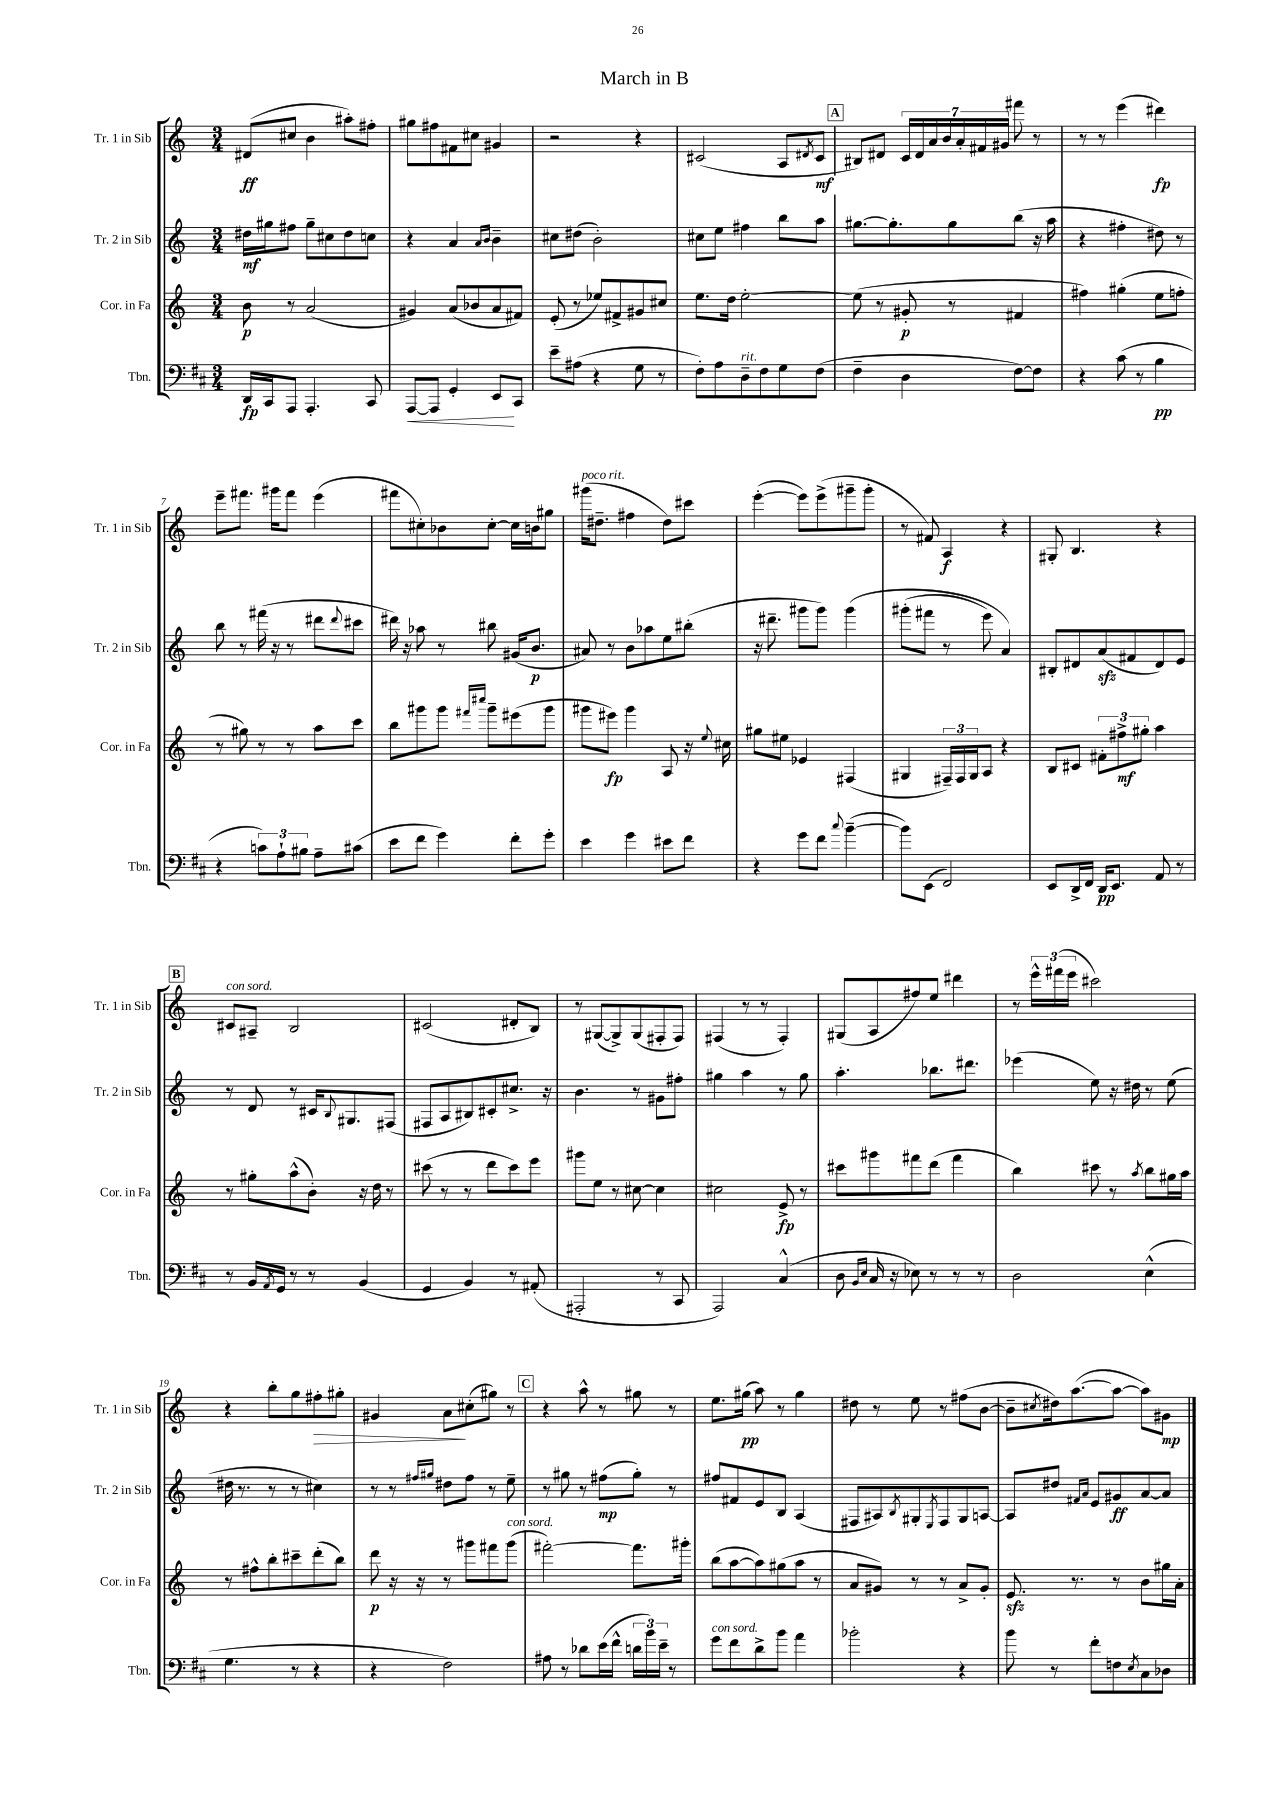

**kern	**dynam	**kern	**dynam	**kern	**dynam	**kern	**dynam
*part4	*part4	*part3	*part3	*part2	*part2	*part1	*part1
*staff4	*staff4	*staff3	*staff3	*staff2	*staff2	*staff1	*staff1
*I"Tbn.	*	*I"Cor. in Fa	*	*I"Tr. 2 in Sib	*	*I"Tr. 1 in Sib	*
*I'Tbn.	*	*I'Cor. in Fa	*	*I'Tr. 2 in Sib	*	*I'Tr. 1 in Sib	*
*clefF4	*	*clefG2	*	*clefG2	*	*clefG2	*
*k[f#c#]	*	*k[]	*	*k[]	*	*k[]	*
*M3/4	*	*M3/4	*	*M3/4	*	*M3/4	*
=1	=1	=1	=1	=1	=1	=1	=1
16DD/LL	fp	8b\	p	16dd#X\LL	mf	(8d#X/L	ff
16CC#/J	.	.	.	16gg#X\J	.	.	.
8AAA/J	.	8r	.	8ff#X\J	.	8cc#X/J	.
4.AAA'/	.	(2a/	.	8gg#~\L	.	4b\	.
.	.	.	.	8cc#X\	.	.	.
.	.	.	.	8dd#\	.	8aa#X'\L)	.
8CC#/	.	.	.	8ccn\J	.	8ff#X'\J	.
=2	=2	=2	=2	=2	=2	=2	=2
!	!LO:HP:b	!	!	!	!	!	!
[8AAA/L	<	4g#X/)	.	4r	.	8gg#X\L	.
8AAA/J]	.	.	.	.	.	8ff#X\	.
4GG'/	.	(8a/L	.	4a/	.	8f#X\	.
.	.	8b-X/	.	.	.	8cc#X\J	.
.	.	.	.	16qqa/LL	.	.	.
.	.	.	.	16qqb/JJ	.	.	.
8EE/L	.	8a/	.	4b~\	.	4g#X/	.
8CC#/J	[	8f#X/J)	.	.	.	.	.
=3	=3	=3	=3	=3	=3	=3	=3
8e~\L	.	(8e'/	.	8cc#X\L	.	2r	.
(8A#X\J	.	8r	.	(8dd#X\J	.	.	.
4r	.	8ee-X/L)	.	2b'\)	.	.	.
.	.	8f#X^/	.	.	.	.	.
8G\	.	8g#X/	.	.	.	4r	.
8r	.	8cc#X/J	.	.	.	.	.
=4	=4	=4	=4	=4	=4	=4	=4
8F#'\L)	.	8.ee\L	.	8cc#X\L	.	(2c#X/	.
8A\	.	.	.	8ee\J	.	.	.
.	.	16dd\Jk	.	.	.	.	.
!LO:TX:a:i:t=rit.	!	!	!	!	!	!	!
8D~\	.	[2ee'\	.	4ff#X\	.	.	.
8F#\	.	.	.	.	.	.	.
8G\	.	.	.	8bb\L	.	8A/L	.
.	.	.	.	.	.	8qd#X/	.
(8F#\J	.	.	.	8aa\J	.	8c#/J	mf
!!LO:REH:place=s1:t=A
=5	=5	=5	=5	=5	=5	=5	=5
4F#~\	.	(8ee\]	.	[8.gg#X\L	.	8B#X/L)	.
.	.	8r	.	.	.	8d#X/J	.
.	.	.	.	8.gg#'\]	.	.	.
4D\	.	8g#X'/	p	.	.	28c/LL	.
.	.	.	.	.	.	28d#/	.
.	.	.	.	.	.	28a/	.
.	.	.	.	.	.	28b/	.
.	.	8r	.	8gg#\	.	.	.
.	.	.	.	.	.	28a'/	.
.	.	.	.	.	.	28f#X/	.
.	.	.	.	.	.	28g#X/JJ	.
[8F#\L)	.	4f#X/	.	(8bb\J	.	8fff#X\	.
8F#\J]	.	.	.	16r	.	8r	.
.	.	.	.	16aa\	.	.	.
=6	=6	=6	=6	=6	=6	=6	=6
4r	.	4ff#X\)	.	4r	.	8r	.
.	.	.	.	.	.	8r	.
(8c#\	.	(4gg#X'\	.	4ff#X'\	.	(4eee\	.
8r	.	.	.	.	.	.	.
4B\	pp	8ee\L	.	8dd#X\)	.	4ddd#X\)	fp
.	.	8ffn'\J	.	8r	.	.	.
!!LO:LB:g=z
=7	=7	=7	=7	=7	=7	=7	=7
4r	.	8r	.	8bb\	.	8eee~\L	.
.	.	8gg#X\)	.	8r	.	8.fff#X\J	.
12cn\L)	.	8r	.	(16fff#X\	.	.	.
.	.	.	.	16r	.	16ggg#X\KL	.
12A`\	.	.	.	.	.	.	.
.	.	8r	.	8r	.	8fff#\J	.
12B#X\J	.	.	.	.	.	.	.
8A~\L	.	8aa\L	.	8ddd#X\L	.	(4eee\	.
.	.	.	.	8qqddd#/	.	.	.
(8c#X\J	.	8ccc\J	.	8ccc#X\J	.	.	.
=8	=8	=8	=8	=8	=8	=8	=8
8e\L	.	8bb\L	.	16ddd#X\)	.	8fff#X\L	.
.	.	.	.	16r	.	.	.
8f#\J	.	8ggg#X\	.	8aa-X\	.	8cc#X'\)	.
4g\)	.	8ggg#\J	.	8r	.	8b-X\	.
.	.	16qqfff#X/LL	.	.	.	.	.
.	.	16qqcccc#X/JJ	.	.	.	.	.
.	.	8ggg#~\L	.	8bb#X\	.	[8cc#'\J	.
8f#'\L	.	(8eee#X\	.	(16g#X/KL	.	16cc#\LL]	.
.	.	.	.	8.b/J	p	16bn\J	.
8g'\J	.	8ggg#\J	.	.	.	8gg#X\J	.
=9	=9	=9	=9	=9	=9	=9	=9
!	!	!	!	!	!	!LO:TX:a:i:t=poco rit.	!
4e\	.	8ggg#X\L	.	8a#X/)	.	(16ggg#X\KL	.
.	.	.	.	.	.	8.dd#X~\J	.
.	.	8eee#X\J)	fp	8r	.	.	.
4g\	.	4ggg#\	.	8b\L	.	4ff#X\	.
.	.	.	.	8aa-X\	.	.	.
8e#X\L	.	8A/	.	8ee\	.	8dd#\L)	.
8f#\J	.	16r	.	(8bb#X'\J	.	8ccc#X\J	.
.	.	8qqee/	.	.	.	.	.
.	.	16cc#X\	.	.	.	.	.
=10	=10	=10	=10	=10	=10	=10	=10
4r	.	8gg#X\L	.	16r	.	([4eee'\	.
.	.	.	.	8.ddd#X~\	.	.	.
.	.	8ee#X\J	.	.	.	.	.
8g\L	.	4e-X/	.	8ggg#X\L	.	8eee\L])	.
8f#\J	.	.	.	8ggg#\J)	.	(8eee^\	.
8qqcc#/	.	.	.	.	.	.	.
([4b~\	.	(4F#X/	.	(4ggg#\	.	8ggg#X~\	.
.	.	.	.	.	.	8ggg#'\J	.
=11	=11	=11	=11	=11	=11	=11	=11
8b\L])	.	4G#X/	.	(8ggg#X'\L	.	8r	.
(8EE\J	.	.	.	8fff#X\J	.	8f#X/)	.
2FF#/)	.	24F#X~/LL)	.	8r	.	4A/	f
.	.	24F#/	.	.	.	.	.
.	.	24G#/J	.	.	.	.	.
.	.	8A/J	.	8eee\)	.	.	.
.	.	4r	.	4a/)	.	4r	.
=12	=12	=12	=12	=12	=12	=12	=12
8EE/L	.	8B/L	.	8B#X'/L	.	8G#X'/	.
16DD^/L	.	8c#X/J	.	8d#X/	.	4.B/	.
16FF#/JJ	.	.	.	.	.	.	.
16DD/KL	pp	12f#X'\L	.	(8azz/	.	.	.
8.EE/J	.	.	.	.	.	.	.
.	.	12ff#X^\	mf	.	.	.	.
.	.	.	.	8f#X/	.	.	.
.	.	12gg#X'\J	.	.	.	.	.
8AA/	.	4aa\	.	8d#/)	.	4r	.
8r	.	.	.	8e/J	.	.	.
!!LO:LB:g=z
!!LO:REH:place=s1:t=B
=13	=13	=13	=13	=13	=13	=13	=13
!	!	!	!	!	!	!LO:TX:a:i:t=con sord.	!
8r	.	8r	.	8r	.	8c#X/L	.
16BB/LL	.	8gg#X'\L	.	8d/	.	8A#X~/J	.
8qAA/	.	.	.	.	.	.	.
16GG/JJ	.	.	.	.	.	.	.
8r	.	(8aa^^\	.	8r	.	2B/	.
8r	.	8b'\J)	.	16c#X/KL	.	.	.
.	.	.	.	8qqB/	.	.	.
.	.	.	.	8.G#X/	.	.	.
(4BB/	.	16r	.	.	.	.	.
.	.	16dd\	.	.	.	.	.
.	.	8r	.	(8F#X/J	.	.	.
=14	=14	=14	=14	=14	=14	=14	=14
4GG/	.	(8ccc#X\	.	8F#X/L	.	(2c#X/	.
.	.	8r	.	8A/	.	.	.
4BB/)	.	8r	.	8B#X/)	.	.	.
.	.	8ddd\L	.	8c#X'/	.	.	.
8r	.	8ccc#\)	.	8.cc#X^/J	.	8d#X'/L	.
(8AA#X'/	.	8eee\J	.	.	.	8B/J)	.
.	.	.	.	16r	.	.	.
=15	=15	=15	=15	=15	=15	=15	=15
2AAA#X'/	.	8ggg#X\L	.	4.b\	.	8r	.
.	.	8ee\J	.	.	.	([8G#X/L	.
.	.	8r	.	.	.	8G#^/])	.
.	.	[8cc#X\	.	8r	.	(8G#/	.
8r	.	4cc#\]	.	8g#X\L	.	8F#X'/	.
8CC#/	.	.	.	8ff#X'\J	.	8F#/J)	.
=16	=16	=16	=16	=16	=16	=16	=16
2AAA/)	.	2cc#X\	.	4gg#X\	.	(4F#X/	.
.	.	.	.	4aa\	.	8r	.
.	.	.	.	.	.	8r	.
(4C#^^/	.	8e^/	fp	8r	.	4F#'/)	.
.	.	8r	.	8gg#\	.	.	.
=17	=17	=17	=17	=17	=17	=17	=17
8D\	.	8ccc#X\L	.	4.aa'\	.	(8G#X/L	.
16qqBB/LL	.	.	.	.	.	.	.
16qqE/JJ	.	.	.	.	.	.	.
16C#/	.	8ggg#X\	.	.	.	8A/	.
16r	.	.	.	.	.	.	.
8E-X\)	.	8fff#X\	.	.	.	8ff#X/)	.
8r	.	(8ddd\J	.	8.bb-X\L	.	8ee/J	.
8r	.	4fff#\	.	.	.	4ddd#X\	.
.	.	.	.	8.ddd#X\J	.	.	.
8r	.	.	.	.	.	.	.
=18	=18	=18	=18	=18	=18	=18	=18
2D\	.	4bb\)	.	(4eee-X\	.	8r	.
.	.	.	.	.	.	24eee^^\LL	.
.	.	.	.	.	.	(24fff#X\	.
.	.	.	.	.	.	24eee\JJ	.
.	.	8ccc#X\	.	8ee\)	.	2ccc#X\)	.
.	.	8r	.	16r	.	.	.
.	.	.	.	16dd#X\	.	.	.
.	.	8qaa/	.	.	.	.	.
(4E^^\	.	8bb\L	.	8r	.	.	.
.	.	16gg#X\L	.	(8ee\	.	.	.
.	.	16aa\JJ	.	.	.	.	.
!!LO:LB:g=z
=19	=19	=19	=19	=19	=19	=19	=19
4.G\	.	8r	.	16dd#X\	.	4r	.
.	.	.	.	8.r	.	.	.
.	.	8ff#X^^\L	.	.	.	.	.
.	.	8bb'\	.	8r	.	8bb'\L	.
8r	.	8ccc#X~\	.	8r	.	8gg\	.
!	!	!	!	!	!	!	!LO:HP:b
4r	.	(8ddd'\	.	4cc#X\)	.	8ff#X'\	>
.	.	8bb\J)	.	.	.	8gg#X'\J	.
=20	=20	=20	=20	=20	=20	=20	=20
4r	.	8ddd\	p	8r	.	4g#X/	.
.	.	16r	.	8r	.	.	.
.	.	16r	.	.	.	.	.
.	.	.	.	16qqff#X/LL	.	.	.
.	.	.	.	16qqgg#X/JJ	.	.	.
2F#\)	.	8r	.	8dd#X\L	.	8a\L	.
.	.	8ggg#X\L	.	8ff#\J	.	(8cc#X'\	]
.	.	8fff#X\	.	8r	.	8gg#X\J)	.
!	!	!LO:TX:a:i:t=con sord.	!	!	!	!	!
.	.	(8ggg#\J	.	8ee~\	.	8r	.
!!LO:REH:place=s1:t=C
=21	=21	=21	=21	=21	=21	=21	=21
8A#X\	.	[2fff#X'\)	.	8r	.	4r	.
8r	.	.	.	8gg#X\	.	.	.
8d-X\L	.	.	.	8r	.	8aa^^\	.
(16e\L	.	.	.	(8ff#X\L	mp	8r	.
16f#^^\JJ	.	.	.	.	.	.	.
24dn\LL	.	8.fff#\L]	.	8gg#'\J)	.	8gg#X\	.
24b\)	.	.	.	.	.	.	.
24e~\JJ	.	.	.	.	.	.	.
8r	.	.	.	8r	.	8r	.
.	.	16ggg#X'\Jk	.	.	.	.	.
=22	=22	=22	=22	=22	=22	=22	=22
!LO:TX:a:i:t=con sord.	!	!	!	!	!	!	!
8g\L	.	(8bb\L	.	8ff#X/L	.	8.ee\L	.
8f#\	.	[8aa\	.	8f#X/	.	.	.
.	.	.	.	.	.	(16gg#X\Jk	pp
8d^\	.	8aa\])	.	8e/	.	8aa\)	.
8b\J	.	(8gg#X\	.	8B/J	.	8r	.
4a\	.	8aa\J	.	(4A/	.	4gg#\	.
.	.	8r	.	.	.	.	.
=23	=23	=23	=23	=23	=23	=23	=23
2b-X'\	.	8a/L	.	8F#X/L	.	8dd#X\	.
.	.	8g#X/J)	.	8A#X/)	.	8r	.
.	.	.	.	8qB/	.	.	.
.	.	8r	.	8G#X'/	.	8ee\	.
.	.	.	.	8qE/	.	.	.
.	.	8r	.	8F#/	.	8r	.
4r	.	8a^/L	.	8G#/	.	(8ff#X\L	.
.	.	8g#'/J	.	[8An/J	.	[8b\J	.
=24	=24	=24	=24	=24	=24	=24	=24
8b\	.	8.ezz/	.	8A/L]	.	8b~\L]	.
.	.	.	.	.	.	8qcc#X/	.
8r	.	.	.	8dd#X/J	.	16dd#X\k)	.
.	.	8.r	.	.	.	([8.aa\	.
.	.	.	.	16qqf#X/LL	.	.	.
.	.	.	.	16qqa/JJ	.	.	.
8f#'\L	.	.	.	8e/L	.	.	.
8Fn\	.	8r	.	8g#X/	ff	8aa\J_	.
8qE/	.	.	.	.	.	.	.
8C#\	.	8b\L	.	[8a/	.	8aa\L])	.
8D-X\J	.	16gg#X\L	.	8a/J]	.	8g#X\J	mp
.	.	16a'\JJ	.	.	.	.	.
==	==	==	==	==	==	==	==
*-	*-	*-	*-	*-	*-	*-	*-
